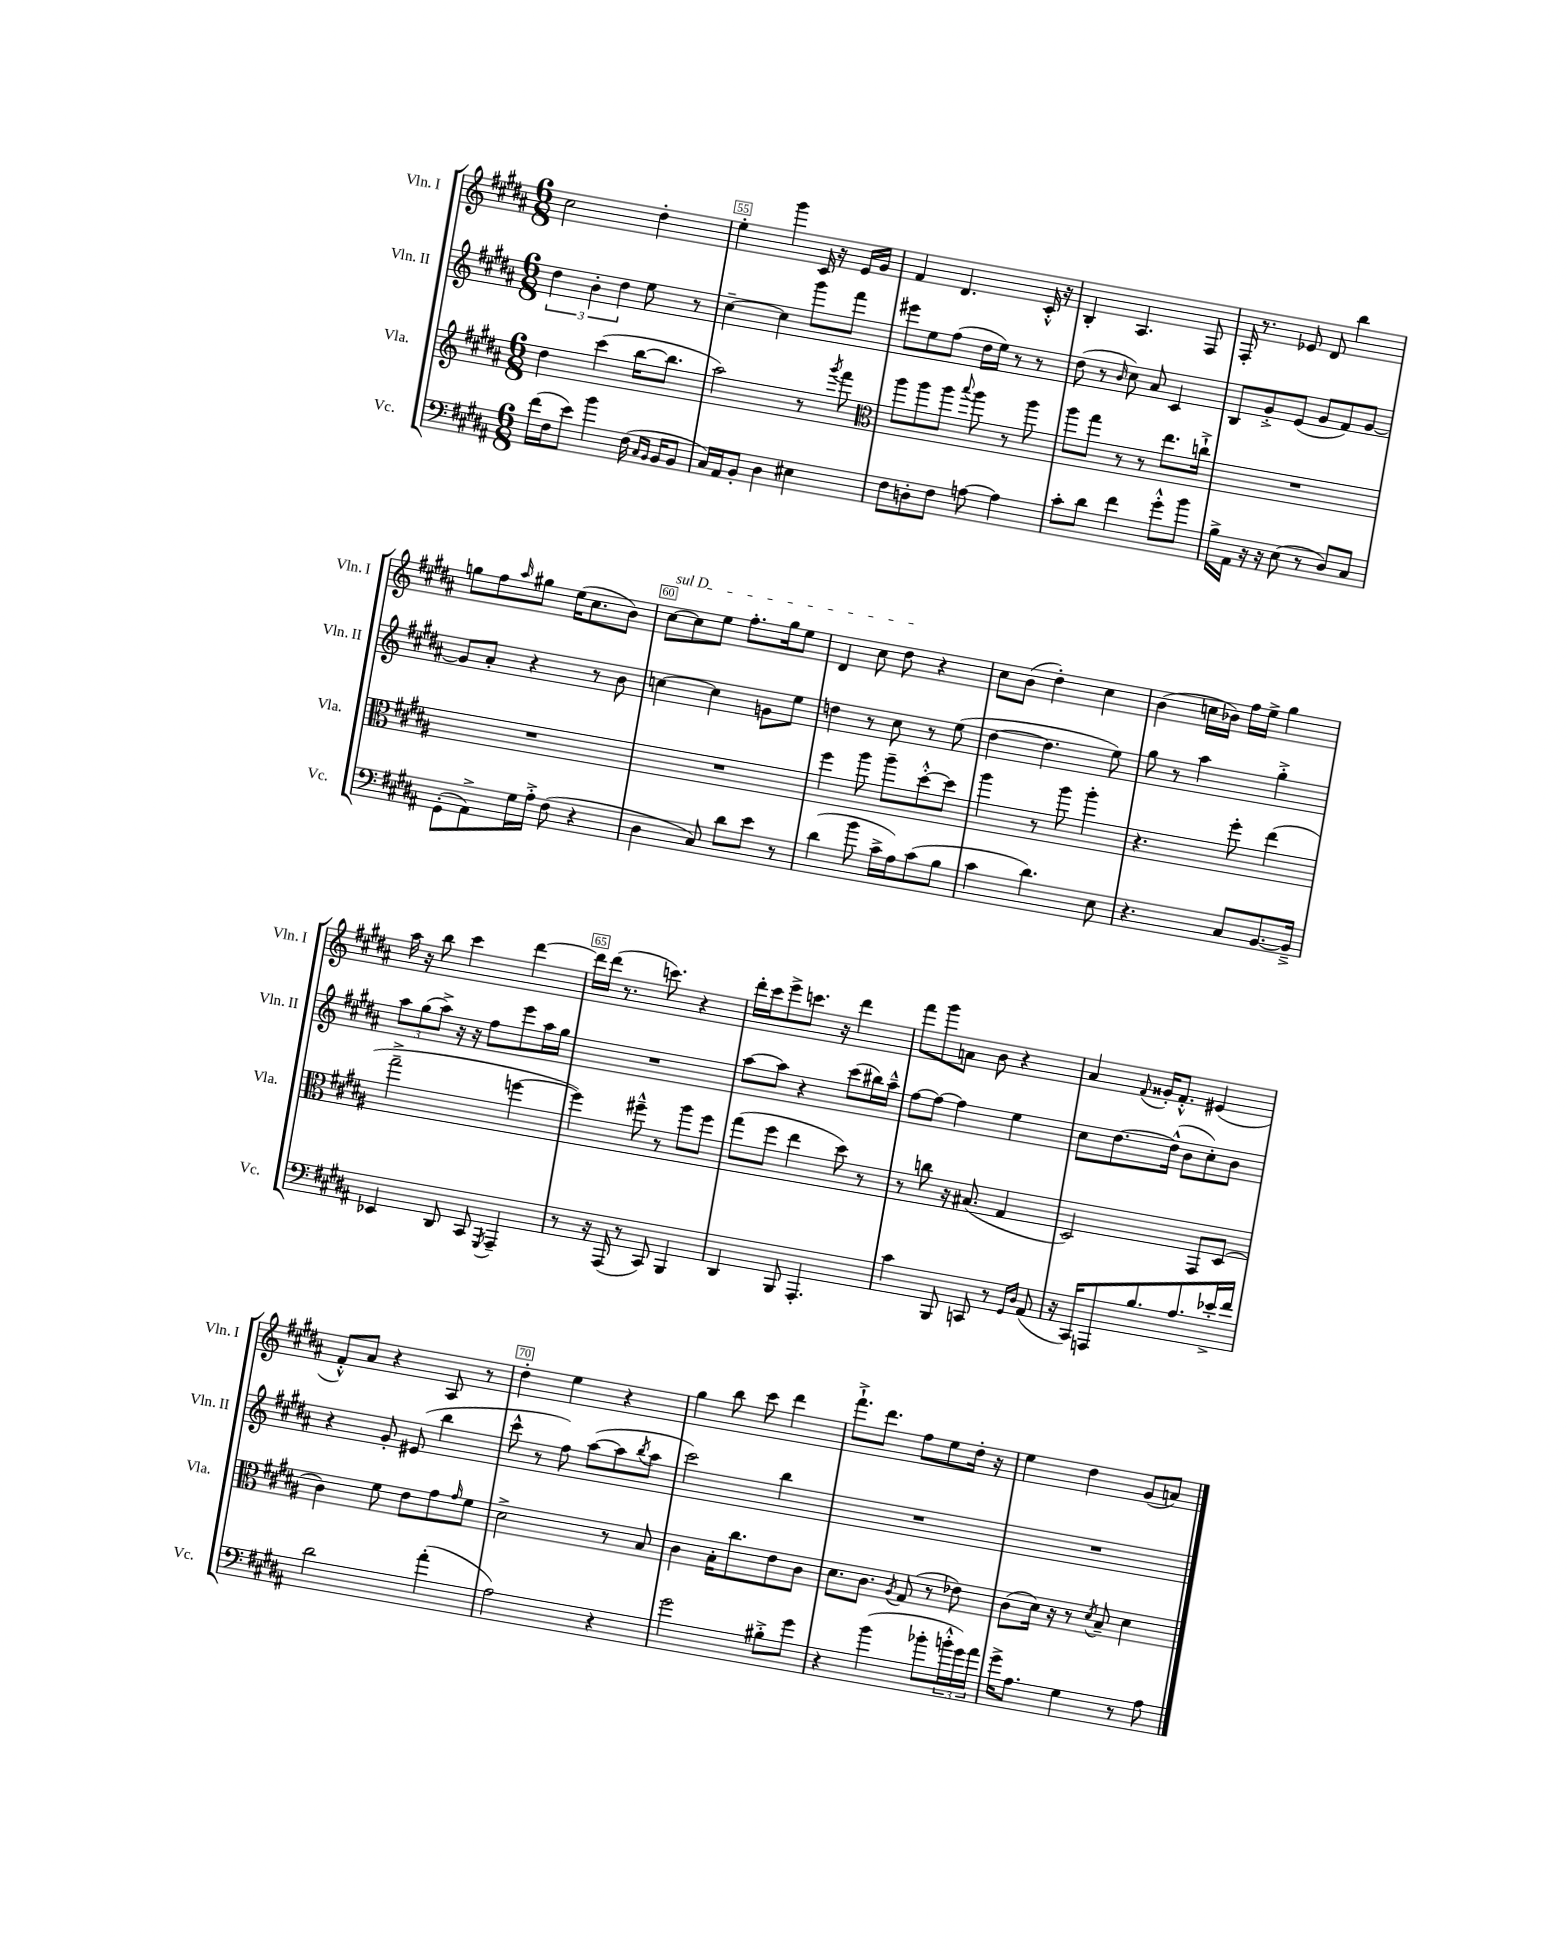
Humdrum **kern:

**kern	**kern	**kern	**kern
*staff4	*staff3	*staff2	*staff1
*clefF4	*clefG2	*clefG2	*clefG2
*k[f#c#g#d#a#]	*k[f#c#g#d#a#]	*k[f#c#g#d#a#]	*k[f#c#g#d#a#]
*M6/8	*M6/8	*M6/8	*M6/8
(16f#	4dd#	6dd#	2cc#
16F#	.	.	.
8e)	.	.	.
.	.	6b'	.
4b	(4ccc#	.	.
.	.	6dd#	.
(16F#	[16bb	8ee	4dd#'
16qqC#	.	.	.
16qqBB	.	.	.
16BB	8.bb]	.	.
8BB	.	8r	.
=	=	=	=
16C#)	2aa#)	[4cc#~	4ee'
16AA#	.	.	.
8BB'	.	.	.
4D#	.	4cc#]	4ggg#
4E#	8r	8ggg#	16c#
.	.	.	16r
.	8qggg#	.	.
.	8fff#	8fff#	16e
.	.	.	16g#
=	=	=	=
*	*clefC3	*	*
8F#	8aa#	8eee#	4f#
8D'	8aa#	8ee	.
8F#	8aa#	(8ff#	4.d#
.	8qqbb	.	.
[8A	8aa#	16dd#	.
.	.	16ee)	.
4A]	8r	8r	.
.	8aa#	8r	16c#'^^
.	.	.	16r
=	=	=	=
8c#'	8aa#	(8dd#	4B'
8d#	8gg#	8r	.
.	.	16qqb	.
4f#	8r	8cc#)	4.A#
.	8r	8a#	.
8g#'^^	8.ee	4c#	.
8b	.	.	8F#
.	16cc`^	.	.
=	=	=	=
16B^	2.r	8B	16F#'
16AA#	.	.	8.r
16r	.	8g#'^	.
16r	.	.	.
(8E	.	(8e	8e-
8r	.	8g#	8d#
8D#)	.	8f#)	4bb
8C#	.	[8g#	.
=	=	=	=
(8GG#'	2.r	8g#]	8gg
8AA#^)	.	8a#'	8ff#
.	.	.	16qqaa#
16G#	.	4r	8gg#
16A#'^	.	.	.
(8F#	.	.	(16ee
.	.	.	8.cc#
4r	.	8r	.
.	.	8b	8b)
=	=	=	=
4D#	2.r	[4cc	[8cc#
.	.	.	8cc#]
8C#)	.	4cc]	8ee
8d#	.	.	8.ff#'
8e	.	8g	.
.	.	.	16gg#
8r	.	8ee	8ee
=	=	=	=
(4d#	4ff#	4dd	4d#
8b	8aa#	8r	8cc#
16c#^	8aa#~	8cc#	8dd#
16A#)	.	.	.
(8c#	[8dd#'^^	8r	4r
8B	8dd#]	(8ee	.
=	=	=	=
4c#	4aa#	[4dd#	8cc#
.	.	.	(8b
4.d#)	8r	4.dd#]	4dd#')
.	8aa#	.	.
.	4aa#'	.	4cc#
8E	.	8ee)	.
=	=	=	=
4.r	4.r	8gg#	(4b
.	.	8r	.
.	.	4aa#	16cc
.	.	.	16b-)
8C#	8ff#'	.	16ff#
.	.	.	16ee^
[8.BB	(4ee	4gg#'^	4gg#
16BB~^]	.	.	.
=	=	=	=
4EE-	2gg#~^	12aa#	16aa#
.	.	.	16r
.	.	(12gg#	.
.	.	.	8bb
.	.	12aa#^)	.
8DD#	.	16r	4ccc#
.	.	16r	.
8CC#	.	8ff#	.
8qGGG#	.	.	.
4AAA#~	[4ff	8eee	[4ddd#
.	.	16aa#	.
.	.	16gg#	.
=	=	=	=
8r	4ff])	2.r	16ddd#]
.	.	.	(16ddd#
16r	.	.	8.r
(16AAA#	.	.	.
8r	8ff#~^^	.	.
.	.	.	8.ccc)
8CC#)	8r	.	.
4BBB	8aa#	.	4r
.	8ff#	.	.
=	=	=	=
4DD#	(8gg#	[8aa#	16ddd#'
.	.	.	16ccc#
.	8ff#	8aa#]	8eee^
8BBB	4ee	4r	8.ccc
4.AAA#'	.	.	.
.	.	.	16r
.	8dd#)	(8ccc#	4ddd#
.	8r	16bb#)	.
.	.	16aa#~^^	.
=	=	=	=
4c#	8r	[8ff#	8fff#
.	8cc	8ff#_	8ggg#
8BBB	16r	4ff#]	8a
.	(8.B#	.	.
8CC	.	.	8b
8r	4G#	4ee	4r
16qqGG#	.	.	.
16qqD#	.	.	.
(8AA#	.	.	.
=	=	=	=
16r	2D#)	8cc#	4a#
16CC#)	.	.	.
8AAA	.	[8.dd#	.
.	.	.	8qqf#
8.B	.	.	16g##'
.	.	(16dd#^^]	8.f#'^^
.	.	8b	.
8.A#	.	.	.
.	8GG#	8cc#')	(4e#
16e-'^	(8D#	8b	.
16f#	.	.	.
=	=	=	=
2d#	4c#)	4r	8f#'^^)
.	.	.	8a#
.	8f#	8g#'	4r
.	8e	(8e#	.
(4a#'	8g#	4bb	8A#
.	16qqg#	.	.
.	8f#	.	8r
=	=	=	=
2A#)	2d#^	8ccc#^^	4dd#'
.	.	8r	.
.	.	8ff#)	4ee
.	.	([8aa#	.
4r	8r	8aa#]	4r
.	.	8qbb	.
.	8B	8aa#	.
=	=	=	=
2g#	4c#	2ccc#)	4gg#
.	16B'	.	8bb
.	8.cc#	.	.
.	.	.	8ccc#
8B#'^	8e	4bb	4ddd#
8g#	8c#	.	.
=	=	=	=
4r	8.d#	2.r	8.fff#`^
.	8.c#	.	8.ddd#
(4b	.	.	.
.	8qA#	.	.
.	(8G#	.	8ff#
8b-'	8r	.	8ee
24b'^^	8e-)	.	16dd#'
24g#)	.	.	.
.	.	.	16r
24a#	.	.	.
=	=	=	=
16g#^	(8c#	2.r	4ee
8.A#	.	.	.
.	16d#)	.	.
.	16r	.	.
4G#	8r	.	4dd#
.	8qd#	.	.
.	8B~	.	.
8r	4d#	.	(8g#
8A#	.	.	8a)
==	==	==	==
*-	*-	*-	*-
